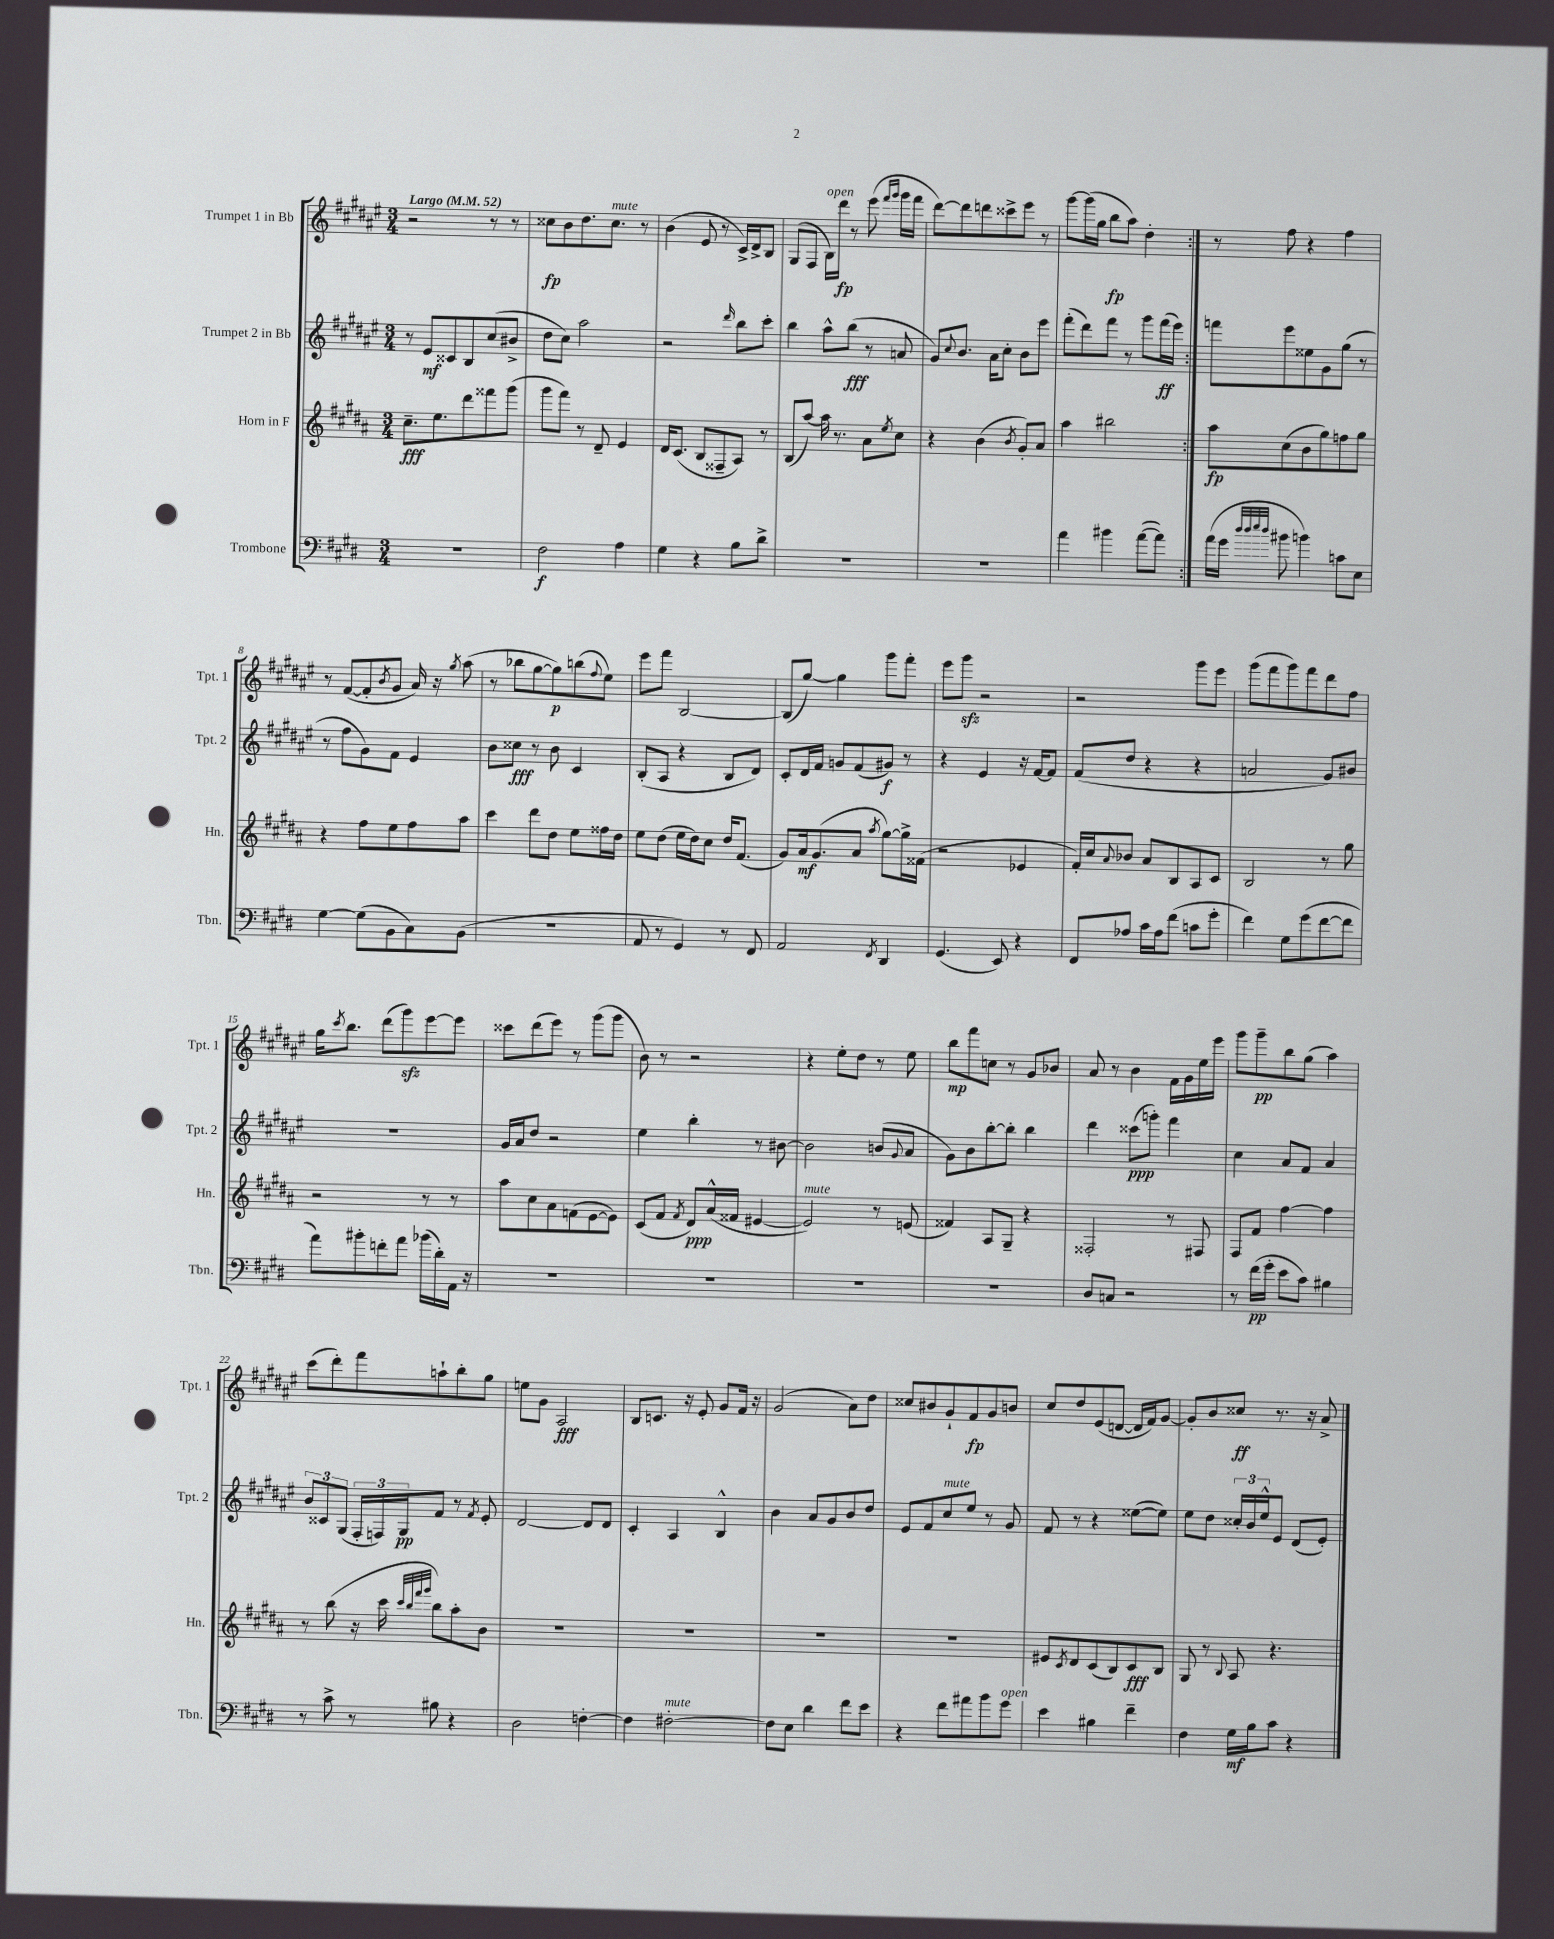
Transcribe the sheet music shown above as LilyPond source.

<<
\new StaffGroup <<
\new Staff = "s0" \with { instrumentName = "Trumpet 1 in Bb" shortInstrumentName = "Tpt. 1" } {
    \clef treble \key fis \major \numericTimeSignature \time 3/4 \tempo "Largo" 4 = 52
    \repeat volta 2 { r2 r8 r8 |
    cisis''8\fp b'8 dis''8. cisis''8.^\markup { \italic "mute" } r8 |
    b'4( eis'8 r8 cis'16->) dis'16-> b8 |
    gis8( fis8 b16^\markup { \italic "open" }) dis'''16\fp r8 eis'''8( \grace { fis'''16 gis'''16 } gis'''16 fis'''16 |
    dis'''8~) dis'''8 d'''8 cisis'''8-> eis'''8 r8 |
    gis'''8~ gis'''16( gis''16 b''8\fp ais''8) dis''4-. | }
    r8 fis''8 r4 fis''4 |
    r8 fis'8~( fis'8-. \acciaccatura { b'8 } gis'8 ais'16) r16 \acciaccatura { gis''8 } ais''8( |
    r8 bes''8 gis''8~ gis''8\p) b''8( \appoggiatura { fis''8 } eis''8) |
    eis'''8 fis'''8 b2~ |
    b8( gis''8~) gis''4 gis'''8 fis'''8-. |
    eis'''8 gis'''8\sfz r2 |
    r2 gis'''8 eis'''8 |
    gis'''8( fis'''8 gis'''8) fis'''8 dis'''8 fis''8 |
    gis''16 \acciaccatura { cis'''8 } b''8. dis'''8( gis'''8\sfz) eis'''8~ eis'''8 |
    cisis'''8 dis'''8( eis'''8) r8 gis'''8( gis'''8 |
    b'8) r8 r2 |
    r4 eis''8-. dis''8 r8 eis''8 |
    b''8\mp fis'''8 c''8 r8 gis'8 bes'8 |
    ais'8 r8 b'4 fis'16 gis'16 eis''16 eis'''16 |
    gis'''8 gis'''8--\pp b''8 gis''8( ais''4) |
    cis'''8( dis'''8-.) fis'''8 a''8-! b''8-. gis''8 |
    e''8 gis'8 ais2\fff |
    b8 c'8. r16 eis'8-. gis'8 fis'16 r16 |
    gis'2( ais'8) dis''8 |
    cisis''8 bis'8 gis'8-! fis'8\fp gis'8 b'8 |
    cis''8 dis''8 eis'8( d'8~ d'16 fis'16) gis'8~ |
    gis'8-. b'8 cisis''8\ff r8. r16 ais'8-> \bar "|." |
}
\new Staff = "s1" \with { instrumentName = "Trumpet 2 in Bb" shortInstrumentName = "Tpt. 2" } {
    \clef treble \key fis \major \numericTimeSignature \time 3/4
    \repeat volta 2 { r8 eis'8\mf cisis'8 b8 cis''8( bis'8-> |
    dis''8 cis''8) ais''2 |
    r2 \grace { dis'''16 } b''8 cis'''8-. |
    b''4 ais''8-^ b''8\fff( r8 a'8 |
    gis'8) \appoggiatura { cis''8 } b'8. ais'16 cis''8-. b'8 eis'''8 |
    fis'''8-.( dis'''8) fis'''8 r8 gis'''8 fis'''16\ff( eis'''16) | }
    f'''8 eis'''8 eisis''8 gis'8 gis''8( r8 |
    r8 fis''8 gis'8) fis'8 eis'4 |
    b'8 cisis''8\fff r8 b'8 cis'4 |
    b8-.( ais8 r4 b8 dis'8) |
    cis'8-. dis'16 fis'16 g'8 fis'8( gis'8\f) r8 |
    r4 eis'4 r16 fis'16~ fis'8 |
    fis'8( dis''8 r4 r4 |
    a'2 gis'8) bis'8 |
    R2. |
    gis'16 ais'16 dis''8 r2 |
    eis''4 b''4-. r8 bis'8~ |
    bis'2 b'8( \appoggiatura { gis'8 } ais'8 |
    gis'8) b'8 b''8~-. b''8-. b''4 |
    dis'''4 cisis'''8\ppp( g'''8-.) fis'''4 |
    cis''4 ais'8 fis'8 ais'4 |
    \tuplet 3/2 { b'8 cisis'8 gis8( } \tuplet 3/2 { fis16-. f16) gis16\pp } fis'8 r8 \acciaccatura { fis'8 } eis'8-. |
    dis'2~ dis'8 dis'8 |
    cis'4-. ais4 b4-^ |
    b'4 ais'8 gis'8 b'8 dis''8 |
    eis'8 fis'8 cis''8^\markup { \italic "mute" } eis''8 r8 gis'8 |
    fis'8 r8 r4 eisis''8~( eisis''8) |
    eis''8 dis''8 \tuplet 3/2 { cisis''16-. b'16 eis''16-^ } eis'8 dis'8( eis'8-.) \bar "|." |
}
\new Staff = "s2" \with { instrumentName = "Horn in F" shortInstrumentName = "Hn." } {
    \clef treble \key b \major \numericTimeSignature \time 3/4
    \repeat volta 2 { cis''8.--\fff e''8. dis'''8 fisis'''8 gis'''8( |
    gis'''8 fis'''8) r8 dis'8-- e'4 |
    dis'16 cis'8.( b8 fisis8-- ais8) r8 |
    b8( ais''8~) ais''16 r8. ais'8 \acciaccatura { e''8 } cis''8 |
    r4 b'4( \acciaccatura { b'8 } gis'8-.) ais'8 |
    ais''4 bis''2 | }
    ais''8\fp cis''8( b'8 gis''8) f''8 gis''8 |
    r4 fis''8 e''8 fis''8 ais''8 |
    cis'''4 dis'''8 dis''8 e''8 fisis''16 dis''16 |
    e''8 dis''8( e''16 dis''16) cis''8 dis''16 fis'8.( |
    gis'8) ais'16\mf gis'8.( ais'8 \acciaccatura { ais''8 } gis''8~) gis''16-> fisis'16( |
    r2 ees'4 |
    fis'16-.) cis''16 \appoggiatura { ais'8 } bes'8 ais'8 b8 ais8 cis'8 |
    b2 r8 gis''8 |
    r2 r8 r8 |
    ais''8 cis''8 ais'8 f'8( e'8~ e'8) |
    cis'8( fis'8 \acciaccatura { fis'8 } dis'8\ppp) ais'16-^( fisis'16 eis'4~ |
    eis'2^\markup { \italic "mute" }) r8 e'8( |
    fisis'4) ais8 gis8-- r4 |
    fisis2-. r8 fis8 |
    fis8 fis'8 fis''4~ fis''4 |
    r8 b''8( r16 cis'''16 \grace { cis'''32 b''32 fis'''32 gis'''32 } b''8) ais''8-. b'8 |
    R2. |
    R2. |
    R2. |
    R2. |
    eis'8 \acciaccatura { cis'8 } dis'8 cis'8( b8) cis'8\fff b8 |
    gis8 r8 \appoggiatura { b8 } ais8 r4. \bar "|." |
}
\new Staff = "s3" \with { instrumentName = "Trombone" shortInstrumentName = "Tbn." } {
    \clef bass \key e \major \numericTimeSignature \time 3/4
    \repeat volta 2 { R2. |
    fis2\f a4 |
    gis4 r4 b8 dis'8-> |
    R2. |
    R2. |
    a'4 bis'4 a'8~( a'8) | }
    a'16( gis'16 \grace { dis''32 dis''32 e''32 dis''32 } bis'8 b'4) c'8 e8 |
    gis4~ gis8( b,8 cis8) b,8( |
    R2. |
    a,8 r8 gis,4) r8 fis,8 |
    a,2 \acciaccatura { fis,8 } dis,4 |
    gis,4.( e,8) r4 |
    fis,8 aes8 cis'16 aes16 fis'8( c'8 gis'8-. |
    fis'4) gis8 gis'8( fis'8~ fis'8 |
    a'8) bis'8-. f'8-. a'8 bes'16( dis'16-.) a,16 r16 |
    R2. |
    R2. |
    R2. |
    R2. |
    dis8 c8 r2 |
    r8 fis'16\pp( gis'16-. e'8 cis'8) bis4 |
    r8 cis'8-> r8 bis8 r4 |
    dis2 f4~-. |
    f4 fis2~-.^\markup { \italic "mute" } |
    fis8 e8 dis'4 fis'8 e'8 |
    r4 fis'8 ais'8 b'8 gis'8^\markup { \italic "open" } |
    e'4 bis4 fis'4-- |
    fis4 gis16\mf b16 cis'8 r4 \bar "|." |
}
>>
>>
